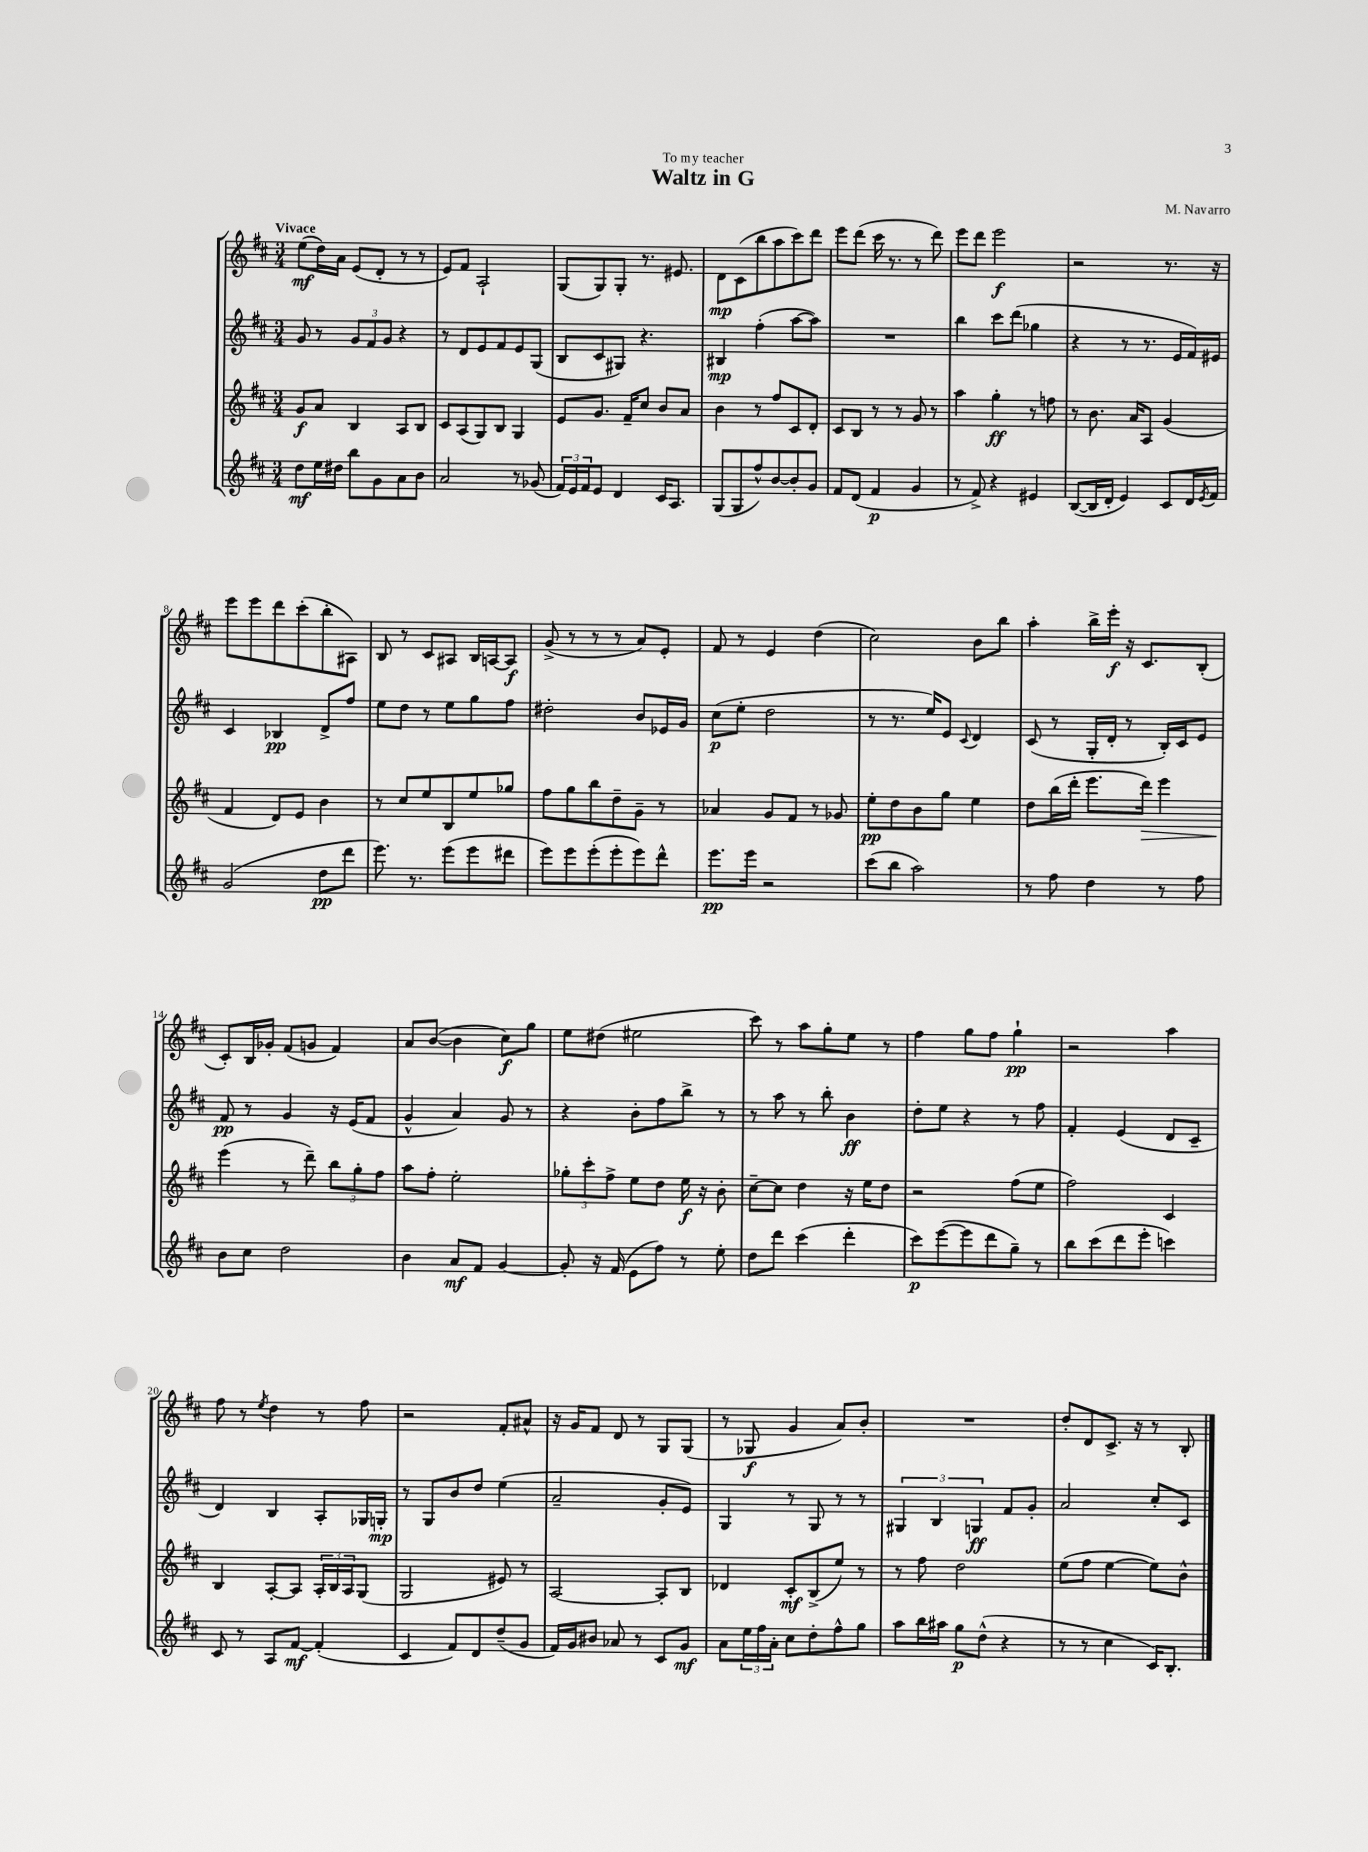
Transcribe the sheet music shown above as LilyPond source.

\header { title = "Waltz in G" composer = "M. Navarro" dedication = "To my teacher" }
<<
\new StaffGroup <<
\new Staff = "s0" {
    \clef treble \key d \major \numericTimeSignature \time 3/4 \tempo "Vivace"
    e''8\mf( d''16) a'16 e'8( d'8-. r8 r8 |
    e'8) fis'8 a2-! |
    g8( g8) g8-. r8. eis'8. |
    d'8\mp cis'8( b''8 a''8 cis'''8) d'''8 |
    e'''8 d'''8( cis'''16 r8. r8 d'''8) |
    e'''8 d'''8 e'''2\f |
    r2 r8. r16 |
    e'''8 e'''8 d'''8 cis'''8-.( b''8-. ais8) |
    b8 r8 cis'8 ais8 b16 a16~ a8\f |
    g'8->( r8 r8 r8 a'8) e'8-. |
    fis'8 r8 e'4 d''4( |
    cis''2) b'8 b''8 |
    a''4-. b''16-> e'''16-.\f r16 cis'8. b8-.( |
    cis'8-.) b16 ges'16-. fis'8( g'8 fis'4) |
    a'8 b'8~( b'4 cis''8\f) g''8 |
    e''8 dis''8( eis''2 |
    cis'''8) r8 a''8 g''8-. e''8 r8 |
    fis''4 g''8 fis''8 g''4-!\pp |
    r2 a''4 |
    fis''8 r8 \acciaccatura { e''8 } d''4 r8 fis''8 |
    r2 fis'8-. ais'8-^ |
    r16 g'16 fis'8 d'8 r8 g8 g8( |
    r8 ges8\f g'4 a'8) b'8-. |
    R2. |
    d''8-. d'8 cis'8.-> r16 r8 b8-. \bar "|." |
}
\new Staff = "s1" {
    \clef treble \key d \major \numericTimeSignature \time 3/4
    g'8 r8 \tuplet 3/2 { g'8 fis'8 g'8 } r4 |
    r8 d'8 e'8 fis'8 e'8 g8( |
    b8 cis'8 gis8) r4. |
    bis4\mp fis''4-.( a''8~ a''8) |
    R2. |
    b''4 cis'''8 d'''8( ges''4 |
    r4 r8 r8. e'16 fis'16) eis'16 |
    cis'4 bes4\pp d'8-> fis''8 |
    e''8 d''8 r8 e''8 g''8 fis''8 |
    dis''2-. b'8 ees'16 g'16 |
    cis''8\p( e''8-. d''2 |
    r8 r8. e''16) e'8 \appoggiatura { cis'8 } d'4 |
    cis'8( r8 g16-. d'16-. r8 b16-.) cis'16 e'8 |
    fis'8\pp r8 g'4 r16 e'16( fis'8 |
    g'4-^ a'4) g'8 r8 |
    r4 b'8-. fis''8 b''8-> r8 |
    r8 a''8 r8 b''8-. b'4\ff |
    d''8-. e''8 r4 r8 fis''8 |
    fis'4-. e'4( d'8 cis'8-- |
    d'4) b4 a8-. ges16 g16-.\mp |
    r8 g8 b'8 d''8 e''4( |
    a'2-- g'8-. e'8) |
    g4 r8 g8 r8 r8 |
    \tuplet 3/2 { gis4 b4 g4\ff } fis'8 g'8-. |
    a'2 cis''8-. cis'8 \bar "|." |
}
\new Staff = "s2" {
    \clef treble \key d \major \numericTimeSignature \time 3/4
    g'8\f a'8 b4 a8 b8 |
    cis'8 a8( g8) b8 g4 |
    e'8 g'8. fis'16-- cis''8 b'8 a'8 |
    b'4 r8 fis''8 cis'8 d'8-. |
    cis'8 b8 r8 r8 g'8 r8 |
    a''4 g''4-.\ff r8 f''8 |
    r8 b'8. a'16 a8 g'4( |
    fis'4 d'8) e'8 b'4 |
    r8 cis''8 e''8 b8 e''8 ges''8 |
    fis''8 g''8 b''8 d''8-- g'8-- r8 |
    aes'4 g'8 fis'8 r8 ges'8 |
    e''8-.\pp d''8 b'8 g''8 e''4 |
    d''8 b''16( d'''16-. e'''8. d'''16\>) e'''4 |
    e'''4\!( r8 d'''8--) \tuplet 3/2 { b''8 g''8-. fis''8 } |
    a''8 fis''8-. e''2-. |
    \tuplet 3/2 { ges''8-. cis'''8-. fis''8-> } e''8 d''8 e''16\f r16 b'8-. |
    cis''8~-- cis''8 d''4 r16 e''16 d''8 |
    r2 fis''8( e''8 |
    fis''2) cis'4 |
    b4 a8~-. a8 \tuplet 3/2 { a16-. b16 a16 } g8( |
    g2 eis'8) r8 |
    a2~ a8-. b8 |
    des'4 cis'8-.\mf b8->( e''8) r8 |
    r8 fis''8 d''2 |
    e''8( fis''8 e''4~ e''8) b'8-^ \bar "|." |
}
\new Staff = "s3" {
    \clef treble \key d \major \numericTimeSignature \time 3/4
    d''8\mf e''16 dis''16 b''8 g'8 a'8 b'8 |
    a'2 r8 ges'8( |
    \tuplet 3/2 { fis'16) e'16 fis'16 } e'8 d'4 cis'16 a8. |
    g8( g8 fis''8-^) b'8~ b'8-. g'8 |
    fis'8 d'8( fis'4\p g'4 |
    r8 fis'8->) r4 eis'4 |
    b8~( b16 d'16-. e'4) cis'8 d'16 \acciaccatura { e'8 } fis'16 |
    g'2( d''8\pp d'''8 |
    e'''8.) r8. e'''8( e'''8 dis'''8 |
    e'''8) e'''8 e'''8-.( e'''8-. e'''8) d'''8-^ |
    e'''8.\pp e'''16 r2 |
    cis'''8( b''8 a''2) |
    r8 fis''8 d''4 r8 fis''8 |
    b'8 cis''8 d''2 |
    b'4 a'8\mf fis'8 g'4~ |
    g'8-. r16 fis'16( e'8 fis''8) r8 e''8-. |
    d''8 d'''8 cis'''4( d'''4-. |
    cis'''8\p) e'''8~( e'''8 d'''8 g''8--) r8 |
    b''8 cis'''8( d'''8 e'''8-. c'''4) |
    cis'8 r8 a8 fis'8~\mf fis'4-.( |
    cis'4 fis'8) d'8 d''8--( g'8 |
    fis'16) g'16 bis'8 aes'8 r8 cis'8 g'8\mf |
    a'8 \tuplet 3/2 { e''16 fis''16 a'16-. } cis''8 d''8-. fis''8-^ g''8 |
    a''8 b''16 ais''16 g''8\p d''8-^( r4 |
    r8 r8 cis''4 cis'16) b8.-. \bar "|." |
}
>>
>>
